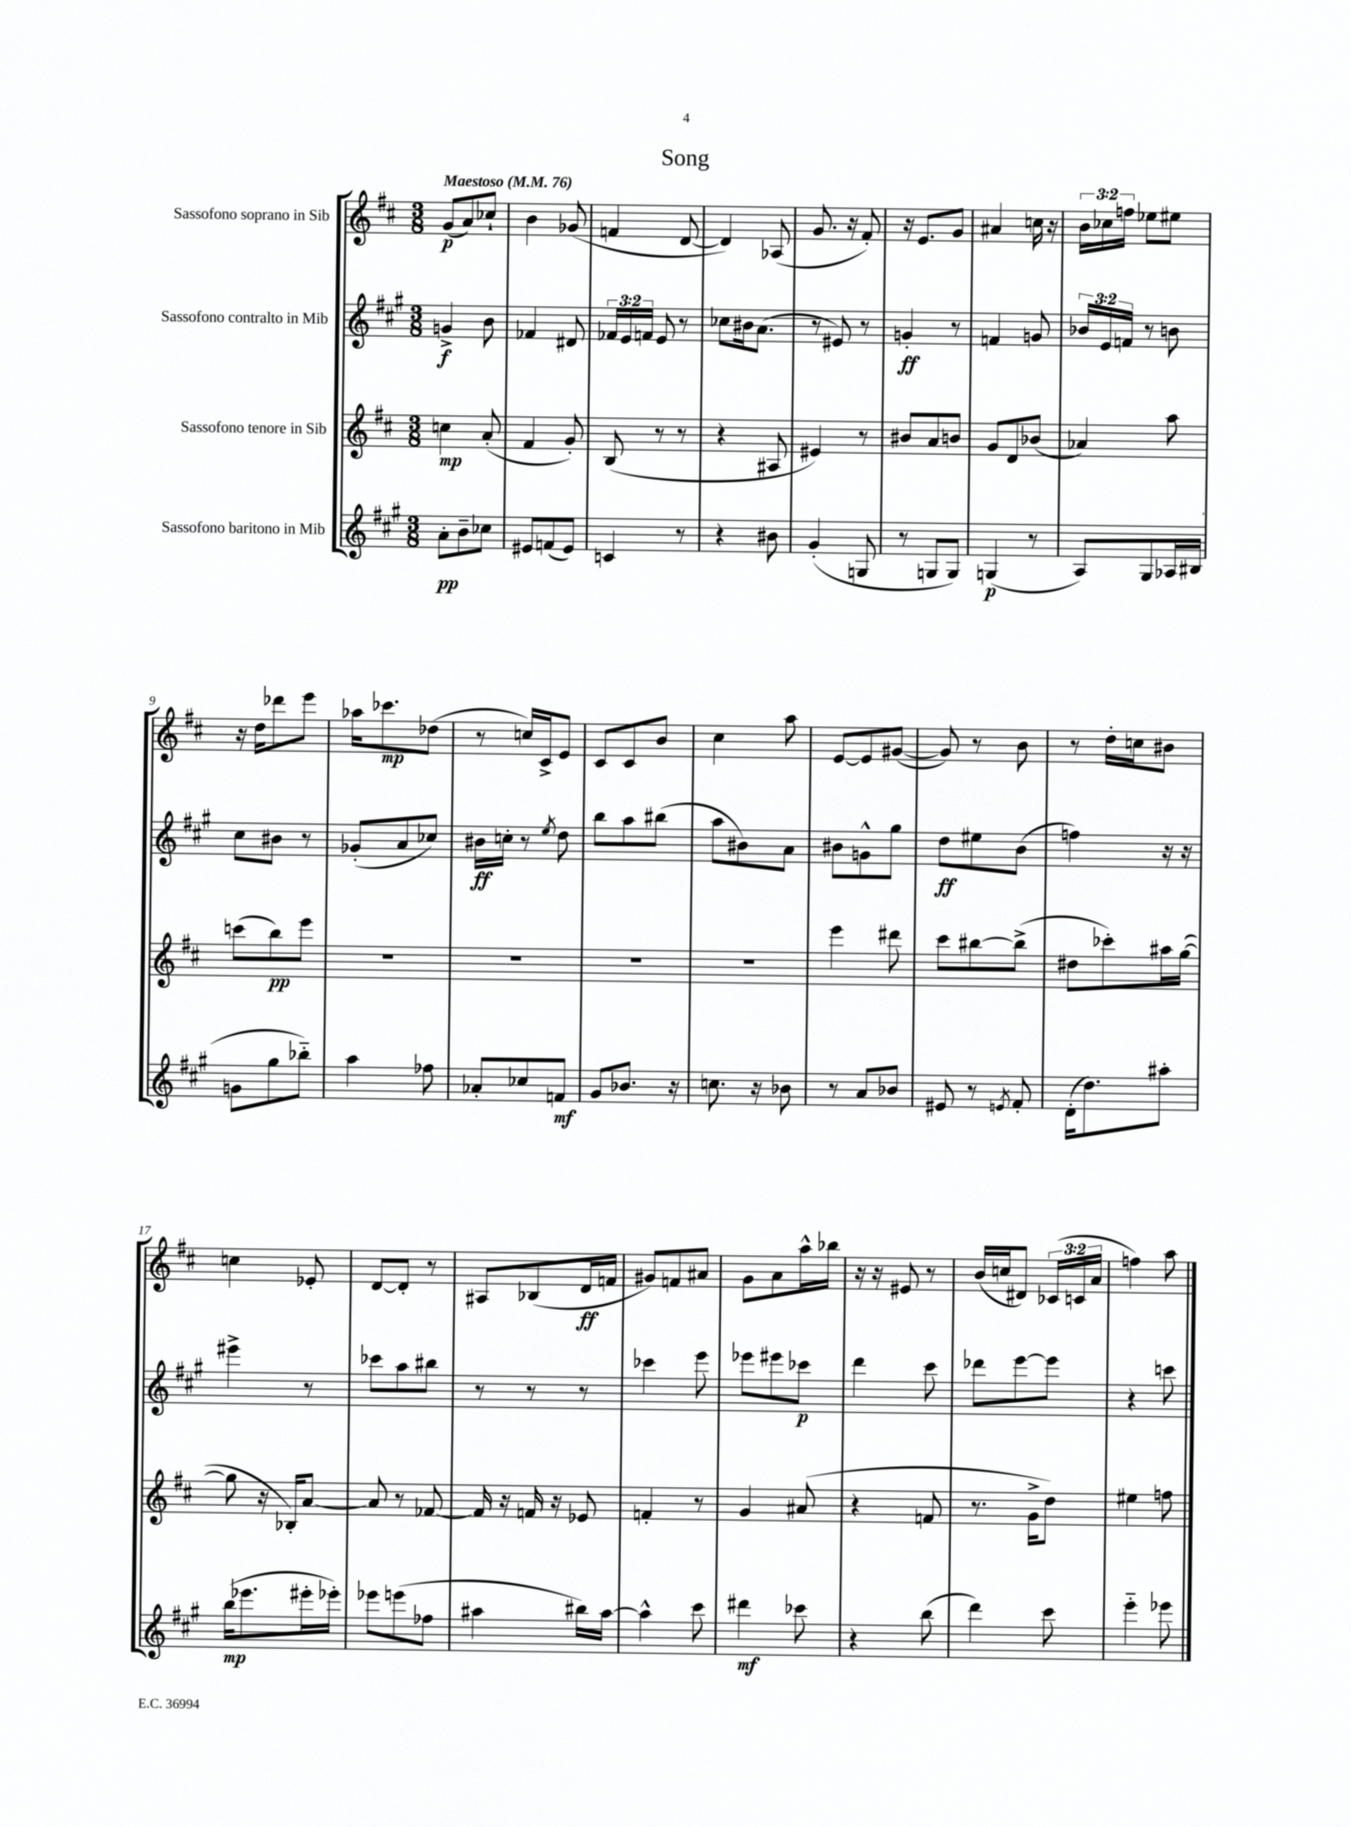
\header { title = "Song" }
<<
\new StaffGroup <<
\new Staff = "s0" \with { instrumentName = "Sassofono soprano in Sib" } {
    \clef treble \key d \major \numericTimeSignature \time 3/8 \override Staff.TupletNumber.text = #tuplet-number::calc-fraction-text \tempo "Maestoso" 4 = 76
    \autoBeamOff g'8[\p( a'8) ces''8]-! |
    b'4 ges'8( |
    f'4 d'8~ |
    d'4) aes8( |
    g'8. r16 fis'8-.) |
    r16 e'8.[ g'8] |
    ais'4 c''16 r16 |
    \tuplet 3/2 { b'16[ ces''16 f''16] } ees''8[ eis''8] |
    r16 d''16[ des'''8 e'''8] |
    aes''16[ ces'''8.\mp des''8]( |
    r8 c''16[) cis'16-> e'8] |
    cis'8[ cis'8 b'8] |
    cis''4 a''8 |
    e'8[~ e'8 gis'8]~( |
    gis'8) r8 b'8 |
    r8 d''16[-. c''16 bis'8] |
    c''4 ees'8-. |
    d'8[~ d'8]-. r8 |
    ais8[ bes8( d'16\ff f'16] |
    gis'8[) f'8 ais'8] |
    g'8[ a'8 a''16-^ bes''16] |
    r16 r16 eis'8 r8 |
    b'16[( c''16 dis'8]) \tuplet 3/2 { ces'16[( c'16 a'16] } |
    f''4) a''8 \bar "|." |
}
\new Staff = "s1" \with { instrumentName = "Sassofono contralto in Mib" } {
    \clef treble \key a \major \numericTimeSignature \time 3/8 \override Staff.TupletNumber.text = #tuplet-number::calc-fraction-text
    \autoBeamOff g'4->\f b'8 |
    fes'4 dis'8 |
    \tuplet 3/2 { fes'16[ e'16 f'16] } e'8 r8 |
    ces''8[ bis'16 a'8.]( |
    r8 eis'8) r8 |
    g'4-.\ff r8 |
    f'4 g'8 |
    \tuplet 3/2 { bes'16[ e'16 f'16] } r8 b'8 |
    cis''8[ bis'8] r8 |
    ges'8[-.( a'8 ces''8]) |
    bis'16[\ff c''16]-. r8 \acciaccatura { e''8 } d''8 |
    b''8[ a''8 bis''8]( |
    a''8[ bis'8) a'8] |
    bis'8[ g'8-^ gis''8] |
    d''8[\ff eis''8 b'8]( |
    f''4) r16 r16 |
    eis'''4-> r8 |
    ces'''8[ a''8 bis''8] |
    r8 r8 r8 |
    ces'''4 e'''8 |
    ees'''8[ eis'''8 ces'''8]\p |
    d'''4 cis'''8 |
    des'''8[ e'''8~ e'''8] |
    r4 c'''8 \bar "|." |
}
\new Staff = "s2" \with { instrumentName = "Sassofono tenore in Sib" } {
    \clef treble \key d \major \numericTimeSignature \time 3/8
    \autoBeamOff c''4\mp a'8-.( |
    fis'4 g'8-.) |
    b8( r8 r8 |
    r4 ais8 |
    eis'4) r8 |
    bis'8[ a'8 b'8] |
    g'8[ d'8 bes'8]( |
    aes'4) a''8 |
    c'''8[( b''8\pp) e'''8] |
    R4. |
    R4. |
    R4. |
    R4. |
    e'''4 dis'''8 |
    cis'''8[ bis''8~ bis''8]->( |
    dis''8[ ces'''8-.) ais''16 g''16]~( |
    g''8 r16 bes16[-.) a'8]~ |
    a'8 r8 fes'8~ |
    fes'16 r16 f'16 r16 ees'8 |
    f'4-. r8 |
    g'4 ais'8( |
    r4 f'8 |
    r8. g'16[-> d''8]) |
    eis''4 f''8 \bar "|." |
}
\new Staff = "s3" \with { instrumentName = "Sassofono baritono in Mib" } {
    \clef treble \key a \major \numericTimeSignature \time 3/8
    \autoBeamOff a'8[-.\pp b'8-- ces''8] |
    eis'8[ f'8( eis'8]) |
    c'4 r8 |
    r4 bis'8 |
    gis'4-.( g8 |
    r8 g8[ g8]) |
    g4\p( r8 |
    a8[) gis8 aes16 bis16]( |
    g'8[ gis''8 bes''8]-_) |
    a''4 fes''8 |
    aes'8[-. ces''8 f'8]\mf |
    gis'8[ bes'8.] r16 |
    c''8. r16 bes'8 |
    r8 a'8[ bes'8] |
    eis'8 r8 \acciaccatura { e'8 } fis'8-. |
    d'16[-.( d''8.) ais''8]-. |
    b''16[\mp( ees'''8. eis'''16-. ees'''16]-.) |
    ees'''8[ e'''8( fes''8] |
    ais''4 bis''16[) ais''16]~ |
    ais''4-^ cis'''8 |
    dis'''4\mf ces'''8 |
    r4 b''8( |
    d'''4) cis'''8 |
    e'''4-_ ees'''8 \bar "|." |
}
>>
>>
